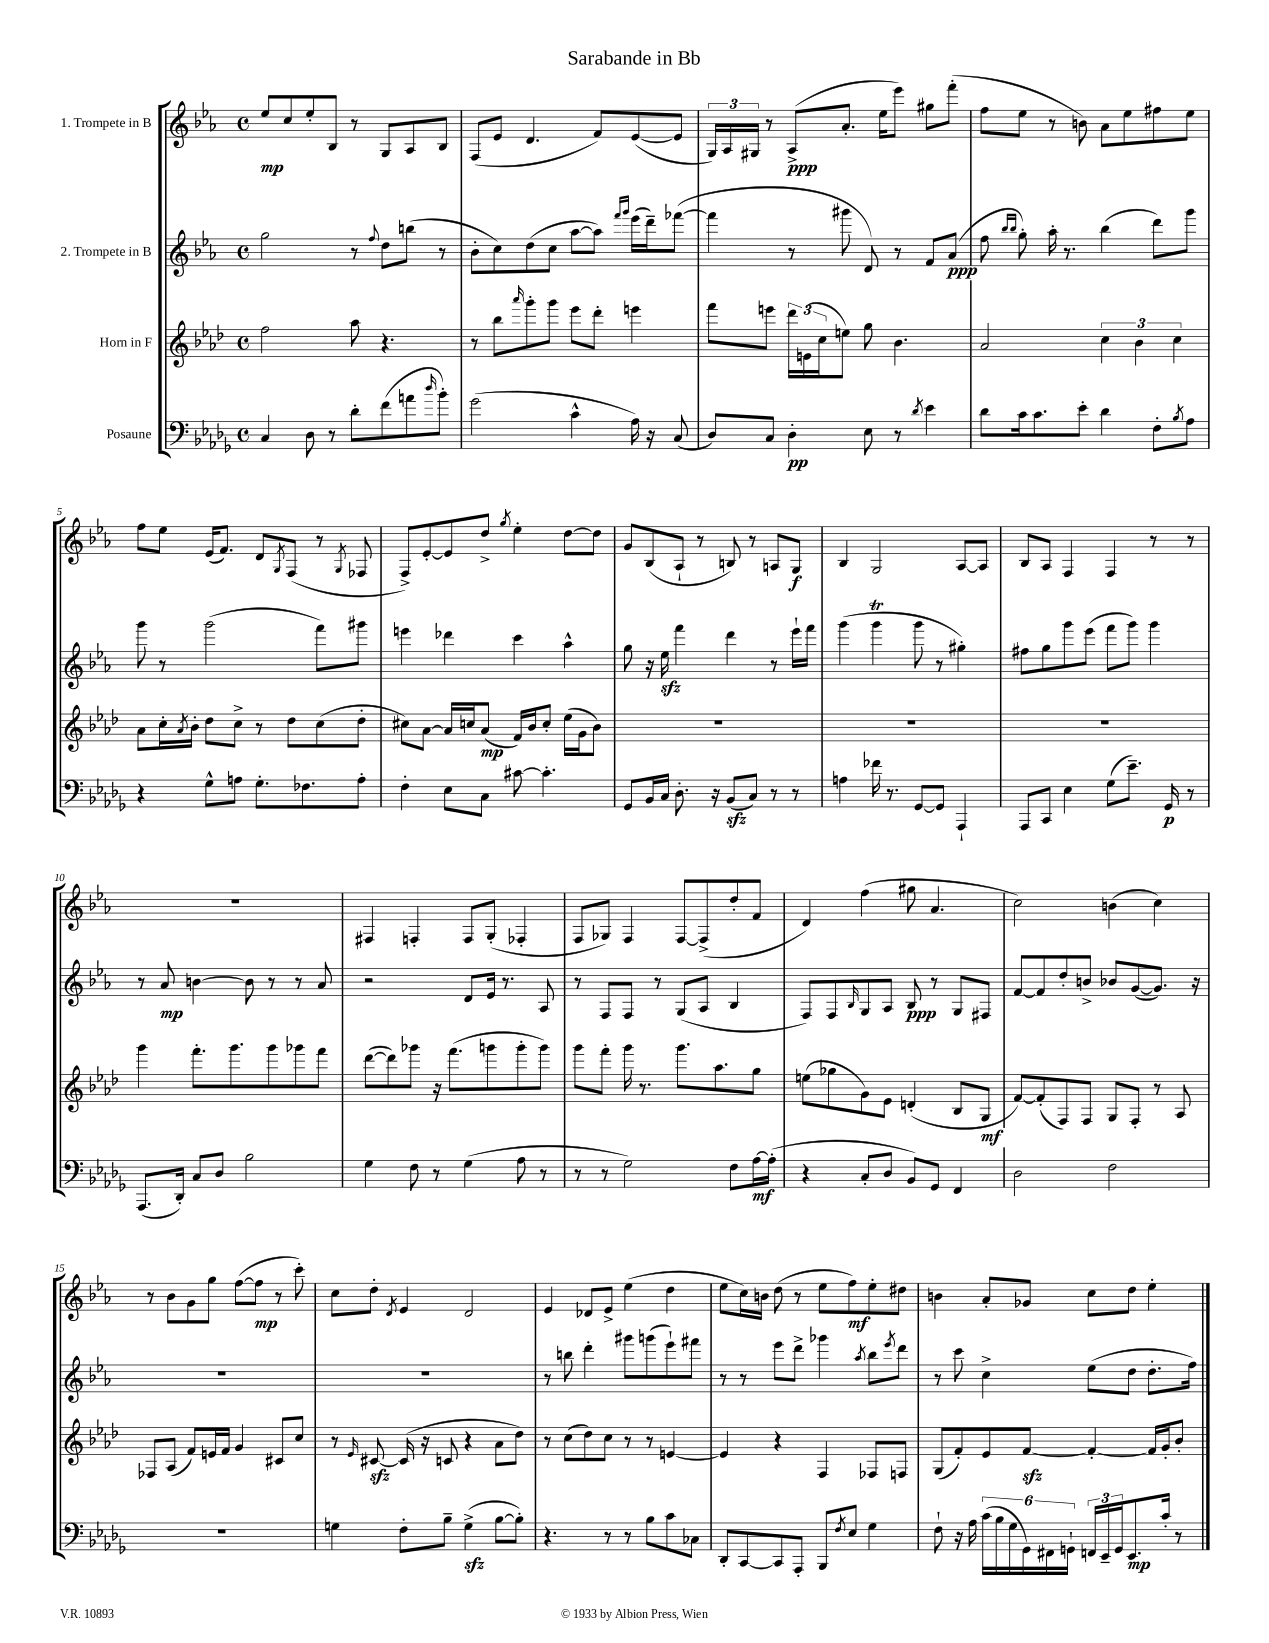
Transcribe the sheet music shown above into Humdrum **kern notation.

**kern	**dynam	**kern	**dynam	**kern	**dynam	**kern	**dynam
*part4	*part4	*part3	*part3	*part2	*part2	*part1	*part1
*staff4	*staff4	*staff3	*staff3	*staff2	*staff2	*staff1	*staff1
*I"Posaune	*	*I"Horn in F	*	*I"2. Trompete in B	*	*I"1. Trompete in B	*
*clefF4	*	*clefG2	*	*clefG2	*	*clefG2	*
*k[b-e-a-d-g-]	*	*k[b-e-a-d-]	*	*k[b-e-a-]	*	*k[b-e-a-]	*
*M4/4	*	*M4/4	*	*M4/4	*	*M4/4	*
*met(c)	*	*met(c)	*	*met(c)	*	*met(c)	*
=1	=1	=1	=1	=1	=1	=1	=1
4C/	.	2ff\	.	2gg\	.	8ee-/L	mp
.	.	.	.	.	.	8cc/	.
8D-\	.	.	.	.	.	8ee-'/	.
8r	.	.	.	.	.	8B-/J	.
8d-'\L	.	8aa-\	.	8r	.	8r	.
.	.	.	.	8qqff/	.	.	.
(8f\	.	4.r	.	8dd\L	.	8G/L	.
8an\	.	.	.	(8bbn\J	.	8A-/	.
16qqdd-/	.	.	.	.	.	.	.
8b-'\J)	.	.	.	8r	.	8B-/J	.
=2	=2	=2	=2	=2	=2	=2	=2
(2g-\	.	8r	.	8b-'\L	.	(8F/L	.
.	.	8bb-\L	.	8cc\)	.	8e-/J	.
.	.	16qqaaa-/	.	.	.	.	.
.	.	8ggg'\	.	(8dd\	.	4.d/	.
.	.	8ggg\J	.	8cc\J	.	.	.
4c^^\	.	8eee-\L	.	[8aa-\L	.	.	.
.	.	8ddd-'\J	.	8aa-\J])	.	8f/L)	.
.	.	.	.	16qqfff/LL	.	.	.
.	.	.	.	16qqggg/JJ	.	.	.
16A-\)	.	4eeen\	.	(16eee-\LL	.	([8e-/	.
16r	.	.	.	16ddd~\J)	.	.	.
(8C/	.	.	.	([8fff-X\J	.	8e-/J]	.
=3	=3	=3	=3	=3	=3	=3	=3
8D-/L)	.	8fff\L	.	4fff-\]	.	24G/LL)	.
.	.	.	.	.	.	24A-/	.
.	.	.	.	.	.	24G#X/JJ	.
8C/J	.	8eeen\J	.	.	.	8r	.
4D-'\	pp	24ddd-\LL	.	8r	.	(8A-^/L	ppp
.	.	(24en\	.	.	.	.	.
.	.	24cc\J	.	.	.	.	.
.	.	8een\J)	.	8ggg#X\	.	8.a-'/J	.
8E-\	.	8gg\	.	8d/)	.	.	.
.	.	.	.	.	.	16ee-\KL	.
8r	.	4.b-\	.	8r	.	8eee-\J)	.
8qd-/	.	.	.	.	.	.	.
4e-\	.	.	.	8f/L	.	8gg#X\L	.
.	.	.	.	(8a-/J	ppp	(8fff'\J	.
=4	=4	=4	=4	=4	=4	=4	=4
8d-\L	.	2a-/	.	8ff\	.	8ff\L	.
.	.	.	.	16qqbb-/LL	.	.	.
.	.	.	.	16qqbb-/JJ	.	.	.
16c\k	.	.	.	8gg'\)	.	8ee-\J	.
8.c\	.	.	.	.	.	.	.
.	.	.	.	16aa-'\	.	8r	.
.	.	.	.	8.r	.	.	.
8e-'\J	.	.	.	.	.	8bn\)	.
4d-\	.	6cc\	.	(4bb-\	.	8a-\L	.
.	.	.	.	.	.	8ee-\	.
.	.	6b-\	.	.	.	.	.
8F'\L	.	.	.	8ddd\L)	.	8ff#X\	.
.	.	6cc\	.	.	.	.	.
8qB-/	.	.	.	.	.	.	.
8A-\J	.	.	.	8ggg\J	.	8ee-\J	.
!!LO:LB:g=z
=5	=5	=5	=5	=5	=5	=5	=5
4r	.	8a-\L	.	8ggg\	.	8ff\L	.
.	.	16cc'\L	.	8r	.	8ee-\J	.
.	.	8qa-/	.	.	.	.	.
.	.	16b-'\JJ	.	.	.	.	.
8G-^^\L	.	8dd-\L	.	(2ggg\	.	(16e-/KL	.
.	.	.	.	.	.	8.f/J)	.
8An\J	.	8cc^\J	.	.	.	.	.
8.G-'\L	.	8r	.	.	.	8d/L	.
.	.	.	.	.	.	8qG/	.
.	.	8dd-\L	.	.	.	(8F/J	.
8.F-X\	.	.	.	.	.	.	.
.	.	(8cc\	.	8fff\L)	.	8r	.
.	.	.	.	.	.	8qG/	.
8A'\J	.	8dd-'\J	.	8ggg#X\J	.	8F-X/	.
=6	=6	=6	=6	=6	=6	=6	=6
4F'\	.	8cc#X\L)	.	4eeen\	.	8F^/L)	.
.	.	[8a-\J	.	.	.	[8e-'/	.
8E-\L	.	16a-/LL]	.	4ddd-X\	.	8e-/]	.
.	.	16ccn/J	.	.	.	.	.
8C\J	.	(8a-/J	mp	.	.	8dd^/J	.
.	.	.	.	.	.	8qgg/	.
[8c#X\	.	16f/LL)	.	4ccc\	.	4ee-'\	.
.	.	16b-/J	.	.	.	.	.
4.c#'\]	.	8cc'/J	.	.	.	.	.
.	.	(16ee-\LL	.	4aa-^^\	.	[8dd\L	.
.	.	16g\J	.	.	.	.	.
.	.	8b-\J)	.	.	.	8dd\J]	.
=7	=7	=7	=7	=7	=7	=7	=7
8GG-/L	.	1r	.	8gg\	.	8g/L	.
16BB-/L	.	.	.	16r	.	(8B-/	.
16C/JJ	.	.	.	16ee-zz\	.	.	.
8.D-'\	.	.	.	4fff\	.	8A-`/J	.
.	.	.	.	.	.	8r	.
16r	.	.	.	.	.	.	.
(8BB-zz/L	.	.	.	4ddd\	.	8Bn/)	.
8C/J)	.	.	.	.	.	8r	.
8r	.	.	.	8r	.	8An/L	.
8r	.	.	.	16eee-`\LL	.	8G/J	f
.	.	.	.	16fff\JJ	.	.	.
=8	=8	=8	=8	=8	=8	=8	=8
4An\	.	1r	.	(4ggg\	.	4B-/	.
16f-X\	.	.	.	4gggt\	.	2G/	.
8.r	.	.	.	.	.	.	.
[8GG-/L	.	.	.	8ggg\	.	.	.
8GG-/J]	.	.	.	8r	.	.	.
4AAA-`/	.	.	.	4gg#X'\)	.	[8A-/L	.
.	.	.	.	.	.	8A-/J]	.
=9	=9	=9	=9	=9	=9	=9	=9
8AAA-/L	.	1r	.	8ff#X\L	.	8B-/L	.
8CC/J	.	.	.	8gg\	.	8A-/J	.
4E-\	.	.	.	8ggg\	.	4F/	.
.	.	.	.	(8eee-\J	.	.	.
(8G-\L	.	.	.	8fff\L	.	4F/	.
8.e-~\J)	.	.	.	8ggg\J)	.	.	.
.	.	.	.	4ggg\	.	8r	.
16GG-/	p	.	.	.	.	.	.
8r	.	.	.	.	.	8r	.
!!LO:LB:g=z
=10	=10	=10	=10	=10	=10	=10	=10
(8.AAA-/L	.	4ggg\	.	8r	.	1r	.
.	.	.	.	8a-/	mp	.	.
16DD-'/Jk)	.	.	.	.	.	.	.
8C/L	.	8.fff'\L	.	[4bn\	.	.	.
8D-/J	.	.	.	.	.	.	.
.	.	8.ggg\	.	.	.	.	.
2B-\	.	.	.	8b\]	.	.	.
.	.	8ggg\	.	8r	.	.	.
.	.	8ggg-X\	.	8r	.	.	.
.	.	8fff\J	.	8a-/	.	.	.
=11	=11	=11	=11	=11	=11	=11	=11
4G-\	.	([8ddd-\L	.	2r	.	4F#X/	.
.	.	8ddd-\])	.	.	.	.	.
8F\	.	8ggg-X\J	.	.	.	4Fn'/	.
8r	.	16r	.	.	.	.	.
.	.	(8.fff\L	.	.	.	.	.
(4G-\	.	.	.	8d/L	.	8F/L	.
.	.	8gggn\	.	16e-/Jk	.	(8G'/J	.
.	.	.	.	8.r	.	.	.
8A-\	.	8ggg'\	.	.	.	4F-X'/	.
8r	.	8ggg\J)	.	8A-/	.	.	.
=12	=12	=12	=12	=12	=12	=12	=12
8r	.	8ggg\L	.	8r	.	8F/L	.
8r	.	8fff'\J	.	8F/L	.	8G-X/J)	.
2G-\)	.	16ggg\	.	8F/J	.	4F/	.
.	.	8.r	.	.	.	.	.
.	.	.	.	8r	.	.	.
.	.	8.ggg\L	.	(8G/L	.	[8F/L	.
.	.	.	.	8A-/J	.	(8F^/]	.
.	.	8.aa-\	.	.	.	.	.
8F\L	.	.	.	4B-/	.	8dd'/	.
[16A-\L	mf	8gg\J	.	.	.	8f/J	.
(16A-'\JJ]	.	.	.	.	.	.	.
=13	=13	=13	=13	=13	=13	=13	=13
4r	.	(8een\L	.	8F/L)	.	4d/)	.
.	.	8gg-X\	.	8F/	.	.	.
.	.	.	.	16qqB-/	.	.	.
8C'/L	.	8g\)	.	8G/	.	(4ff\	.
8D-/J	.	8e-\J	.	8A-/J	.	.	.
8BB-/L)	.	(4dn'/	.	8B-/	ppp	8gg#X\	.
8GG-/J	.	.	.	8r	.	4.a-/	.
4FF/	.	8B-/L	.	8G/L	.	.	.
.	.	8G/J	mf	8F#X/J	.	.	.
=14	=14	=14	=14	=14	=14	=14	=14
2D-\	.	[8f/L)	.	[8f/L	.	2cc\)	.
.	.	(8f'/]	.	8f/]	.	.	.
.	.	8F/)	.	8dd'/	.	.	.
.	.	8F/J	.	8bn^/J	.	.	.
2F\	.	8G/L	.	8b-X/L	.	(4bn\	.
.	.	8F'/J	.	([8g/	.	.	.
.	.	8r	.	8.g/J])	.	4cc\)	.
.	.	8A-/	.	.	.	.	.
.	.	.	.	16r	.	.	.
!!LO:LB:g=z
=15	=15	=15	=15	=15	=15	=15	=15
1r	.	8F-X/L	.	1r	.	8r	.
.	.	(8A-/J	.	.	.	8b-\L	.
.	.	8f/L)	.	.	.	8g\	.
.	.	16en/L	.	.	.	8gg\J	.
.	.	16f/JJ	.	.	.	.	.
.	.	4g/	.	.	.	([8ff\L	.
.	.	.	.	.	.	8ff\J]	mp
.	.	8c#X/L	.	.	.	8r	.
.	.	8cc/J	.	.	.	8ccc'\)	.
=16	=16	=16	=16	=16	=16	=16	=16
4Gn\	.	8r	.	1r	.	8cc\L	.
.	.	16qqe-/	.	.	.	.	.
.	.	[8c#Xzz/	.	.	.	8dd'\J	.
.	.	.	.	.	.	8qd/	.
8F'\L	.	(16c#/]	.	.	.	4e-/	.
.	.	16r	.	.	.	.	.
8B-~\J	.	8cn/	.	.	.	.	.
(4Gzz^\	.	4r	.	.	.	2d/	.
[8B-\L	.	8a-\L	.	.	.	.	.
8B-'\J])	.	8dd-\J)	.	.	.	.	.
=17	=17	=17	=17	=17	=17	=17	=17
4.r	.	8r	.	8r	.	4e-/	.
.	.	(8cc\L	.	8bbn\	.	.	.
.	.	8dd-\)	.	4ddd'\	.	8d-X/L	.
8r	.	8cc\J	.	.	.	8e-^/J	.
8r	.	8r	.	8ggg#X\L	.	(4ee-\	.
8B-\L	.	8r	.	(8gggn\	.	.	.
8c\	.	[4en/	.	8eee-`\)	.	4dd\	.
8C-X\J	.	.	.	8fff#X\J	.	.	.
=18	=18	=18	=18	=18	=18	=18	=18
8DD-'/L	.	4e/]	.	8r	.	8ee-\L	.
[8CC/	.	.	.	8r	.	16cc\L)	.
.	.	.	.	.	.	16bn\JJ	.
8CC/]	.	4r	.	8eee-\L	.	(8dd\	.
8AAA-'/J	.	.	.	8ddd^\J	.	8r	.
8BBB-/L	.	4F/	.	4ggg-X\	.	8ee-\L	.
8qF/	.	.	.	.	.	.	.
8E-/J	.	.	.	.	.	8ff\)	mf
.	.	.	.	8qaa-/	.	.	.
4G-\	.	8F-X/L	.	8bb-\L	.	8ee-'\	.
.	.	.	.	8qeee-/	.	.	.
.	.	8Fn/J	.	8ddd\J	.	8dd#X\J	.
=19	=19	=19	=19	=19	=19	=19	=19
8F`\	.	(8G/L	.	8r	.	4bn\	.
16r	.	8f'/)	.	8ccc\	.	.	.
16A-\	.	.	.	.	.	.	.
(24c\LL	.	8e-/	.	4cc^\	.	8a-'/L	.
24B-\	.	.	.	.	.	.	.
24G-\	.	.	.	.	.	.	.
24GG-\)	.	[8fzz/J	.	.	.	8g-X/J	.
24FF#X\	.	.	.	.	.	.	.
24GGn`\JJ	.	.	.	.	.	.	.
24FFn/LL	.	4f'/_	.	(8ee-\L	.	8cc\L	.
24EE-~/	.	.	.	.	.	.	.
24GG/J	.	.	.	.	.	.	.
8.EE-/	mp	.	.	8dd\J	.	8dd\J	.
.	.	16f/LL]	.	8.dd'\L	.	4ee-'\	.
16c'/Jk	.	16g'/J	.	.	.	.	.
8r	.	8b-'/J	.	.	.	.	.
.	.	.	.	16ff\Jk)	.	.	.
==	==	==	==	==	==	==	==
*-	*-	*-	*-	*-	*-	*-	*-
